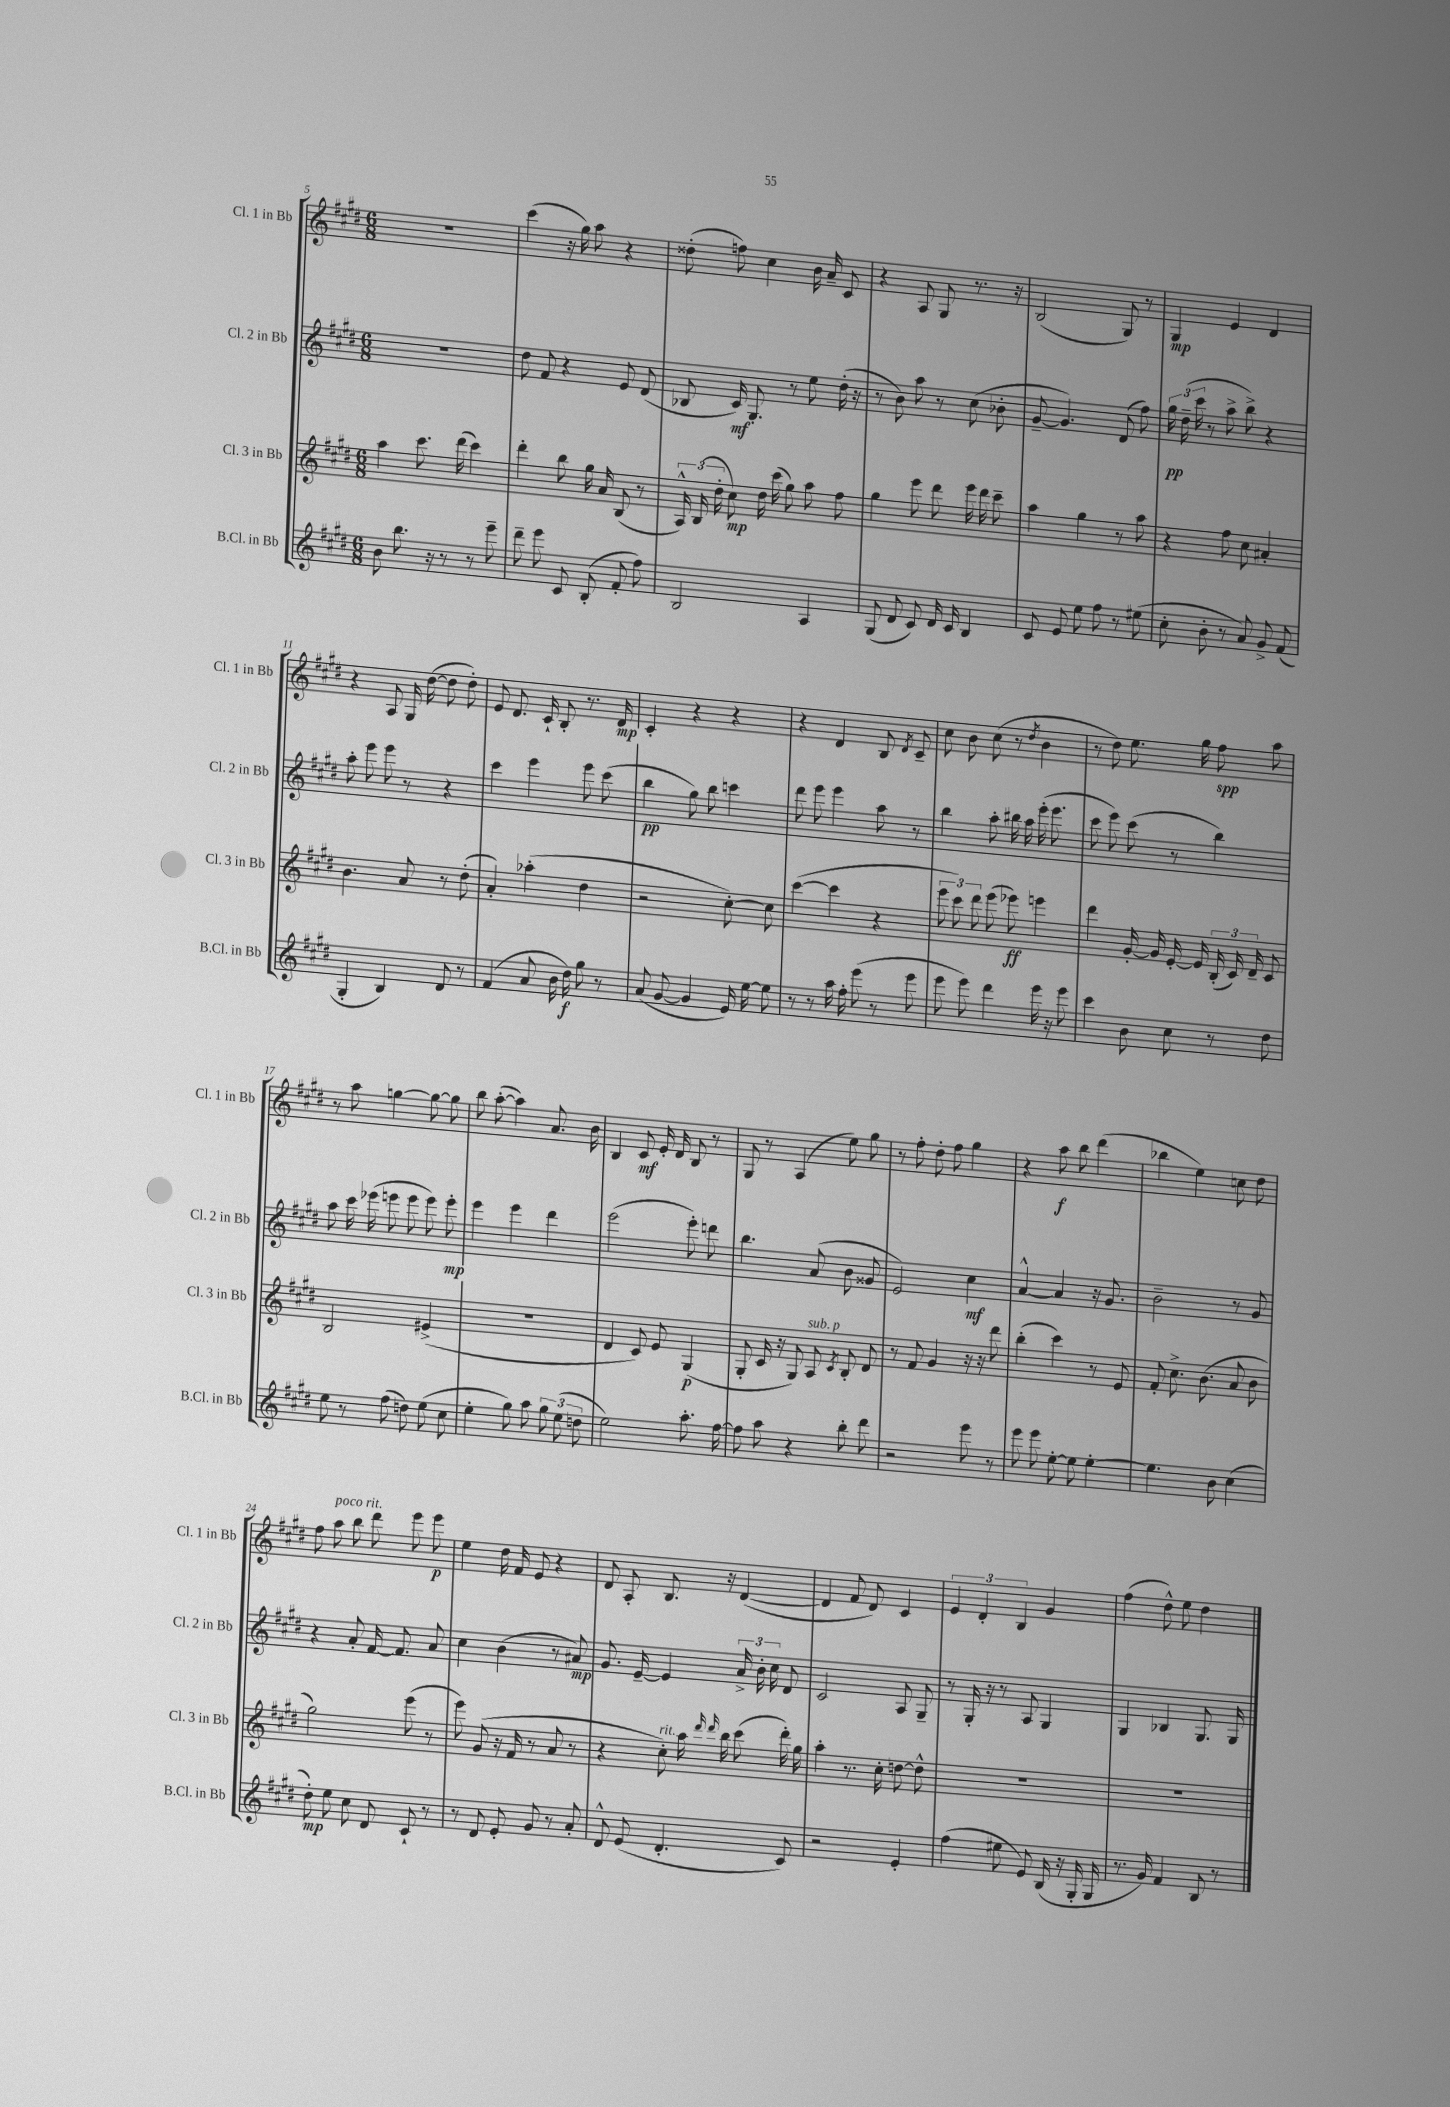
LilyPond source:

<<
\new StaffGroup <<
\new Staff = "s0" \with { instrumentName = "Cl. 1 in Bb" shortInstrumentName = "Cl. 1 in Bb" } {
    \clef treble \key e \major \numericTimeSignature \time 6/8
    \autoBeamOff R2. |
    cis'''4( r16 gis''16) a''8 r4 |
    disis''8-.( f''8) cis''4 b'16 a'16-- cis'8 |
    r4 a8 gis8 r8. r16 |
    b2( gis8) r8 |
    gis4\mp e'4 dis'4 |
    r4 a8 gis16 dis''16~( dis''8 dis''8-.) |
    e'8 dis'8. cis'16-! b8-. r8. dis'16\mp |
    cis'4-. r4 r4 |
    r4 dis'4 b8 \acciaccatura { dis'8 } cis'8-- |
    cis''8 b'8 cis''8( r8 \acciaccatura { dis''8 } b'4 |
    r8 dis''8) e''8. gis''16 fis''8\spp a''8 |
    r8 a''8 g''4~ g''8~ g''8 |
    b''8 a''8~-.( a''4) a'8. b'16 |
    b4 cis'8\mf e'16-. dis'16 b8 r8 |
    gis8 r8 a4( e''8) gis''8 |
    r8 fis''8-. dis''8-. fis''8 gis''4 |
    r4 a''8\f b''8 dis'''4( |
    bes''4 e''4) c''8 dis''8 |
    fis''8 a''8^\markup { \italic "poco rit." } b''8 dis'''8 e'''8 e'''8\p |
    e''4 dis''16 fis'16 e'8 r4 |
    dis'8 a8-. b8. r16 dis'4~( |
    dis'4 fis'8 dis'8) cis'4 |
    \tuplet 3/2 { e'4 dis'4-. b4 } gis'4 |
    fis''4( dis''8-^) e''8 dis''4 \bar "|." |
}
\new Staff = "s1" \with { instrumentName = "Cl. 2 in Bb" shortInstrumentName = "Cl. 2 in Bb" } {
    \clef treble \key e \major \numericTimeSignature \time 6/8
    \autoBeamOff R2. |
    dis''8 fis'8 r4 e'8 dis'8( |
    bes8 cis'16\mf) gis8.-. r8 e''8 dis''16-.( r16 |
    r8 b'8) a''8 r8 cis''8( bes'8-. |
    gis'8~-- gis'4.) dis'8( fis''8) |
    \tuplet 3/2 { gis''16\pp dis''16--( cis'''16 } r8 a''8-> b''8->) r4 |
    a''8-. e'''8 e'''8 r8 r4 |
    cis'''4 e'''4 e'''8 cis'''8( |
    b''4\pp gis''8) b''8 c'''4 |
    dis'''8 e'''8 e'''4 a''8 r8 |
    b''4 a''8-. bis''16 a''16 e'''16-.( e'''8. |
    cis'''8 e'''8) cis'''8( r8 b''4) |
    a''8 cis'''16 ees'''16( e'''8 e'''8 e'''8) e'''8-.\mp |
    e'''4 e'''4 dis'''4 |
    e'''2( e'''8-.) d'''8 |
    b''4. a'8( b'8 gisis'8 |
    e'2) cis''4\mf |
    a'4~-^ a'4 r16 gis'8. |
    b'2-- r8 gis'8 |
    r4 a'8-. fis'16~ fis'8. a'8 |
    cis''4 b'4( r8 ais'8\mp) |
    gis'8. e'16~-- e'4 \tuplet 3/2 { a'16-> b'16-. cis''16 } dis'8 |
    cis'2 a8 gis8-- |
    r8 gis16-. r16 r8 a8 gis4 |
    gis4 bes4 gis8. gis16 \bar "|." |
}
\new Staff = "s2" \with { instrumentName = "Cl. 3 in Bb" shortInstrumentName = "Cl. 3 in Bb" } {
    \clef treble \key e \major \numericTimeSignature \time 6/8
    \autoBeamOff a''4 cis'''8. dis'''16( cis'''4) |
    dis'''4-. b''8 gis''16 a'16 b8( r8 |
    \tuplet 3/2 { a16-^) b16( dis''16-. } cis''8\mp) dis''16 cis'''16( gis''8) a''8 fis''8 |
    gis''4 e'''8 dis'''8 e'''16 dis'''16 cis'''8-- |
    a''4 gis''4 r8 a''8 |
    r4 fis''8 cis''8 ais'4-. |
    b'4. a'8 r8 dis''8-.( |
    a'4-.) aes''4-.( dis''4 |
    r2 cis''8~-.) cis''8 |
    cis'''4~( cis'''4 r4 |
    \tuplet 3/2 { e'''8 cis'''8) dis'''8 } e'''8( ees'''8\ff) e'''4 |
    dis'''4 gis'16~-. gis'16 e'16~-. e'16 \tuplet 3/2 { b16-.( cis'16) dis'16-- } cis'8 |
    b2 eis'4->( |
    R2. |
    dis'4 cis'8) e'8 gis4\p( |
    gis8-. cis'16 r16 gis8) a8^\markup { \italic "sub. p" } \acciaccatura { cis'8 } b8-. dis'8 |
    r8 fis'8 gis'4 r16 r16 dis'''8 |
    b''4-.( cis'''4) r8 e'8 |
    fis'8-. cis''8.-> b'8.( a'8 b'8 |
    gis''2) e'''8( r8 |
    e'''8) gis'8( r16 fis'16 r8 a'8 r8 |
    r4 cis''8-.^\markup { \italic "rit." }) a''16 \grace { dis'''16 dis'''16 } b''16 cis'''8( dis'''16-.) gis''16 |
    a''4-. r8. cis''16-. d''8~ d''8-^ |
    R2. |
    R2. \bar "|." |
}
\new Staff = "s3" \with { instrumentName = "B.Cl. in Bb" shortInstrumentName = "B.Cl. in Bb" } {
    \clef treble \key e \major \numericTimeSignature \time 6/8
    \autoBeamOff b'8 b''8. r16 r8 r8 e'''8-- |
    dis'''8-- e'''8 cis'8 b8-.( fis'8-. fis''8) |
    b2 a4 |
    gis8( dis'8 cis'8) dis'16 cis'16 b4 |
    cis'8 e'8 e''8 fis''8 r8 eis''8( |
    cis''8-. b'8-. r8 a'8) gis'8-> fis'8( |
    gis4-. b4) dis'8 r8 |
    fis'4( a'8 b'16 dis''16\f) gis''8 r8 |
    a'8( gis'8~ gis'4 e'16) e''16~ e''8 |
    r8 r8 a''16 fis''16-. e'''8( r8 e'''8 |
    e'''8 e'''8) dis'''4 e'''16 r16 e'''8 |
    cis'''4 b'8 cis''8 r8 dis''8 |
    e''8 r8 fis''8( d''8) e''8( cis''8 |
    e''4-. gis''8) a''8 \tuplet 3/2 { gis''8 e''8( d''8 } |
    e''2) a''8.-. fis''16~ |
    fis''8 a''8 r4 b''8-. dis'''8 |
    r2 e'''8 r8 |
    e'''8 e'''8 e''8~-. e''8 e''4~-. |
    e''4. b'8 cis''4( |
    dis''8-.\mp) e''8 cis''8 dis'8 cis'8-! r8 |
    r8 dis'8 e'8-. gis'8 r8 a'8-. |
    dis'8-^ e'8( dis'4.-. cis'8) |
    r2 e'4-. |
    fis''4( eis''8 e'8) b16( r16 gis16-. gis16 |
    r8. gis'16) fis'4 b8 r8 \bar "|." |
}
>>
>>
\layout { \context { \Score currentBarNumber = #5 } }
